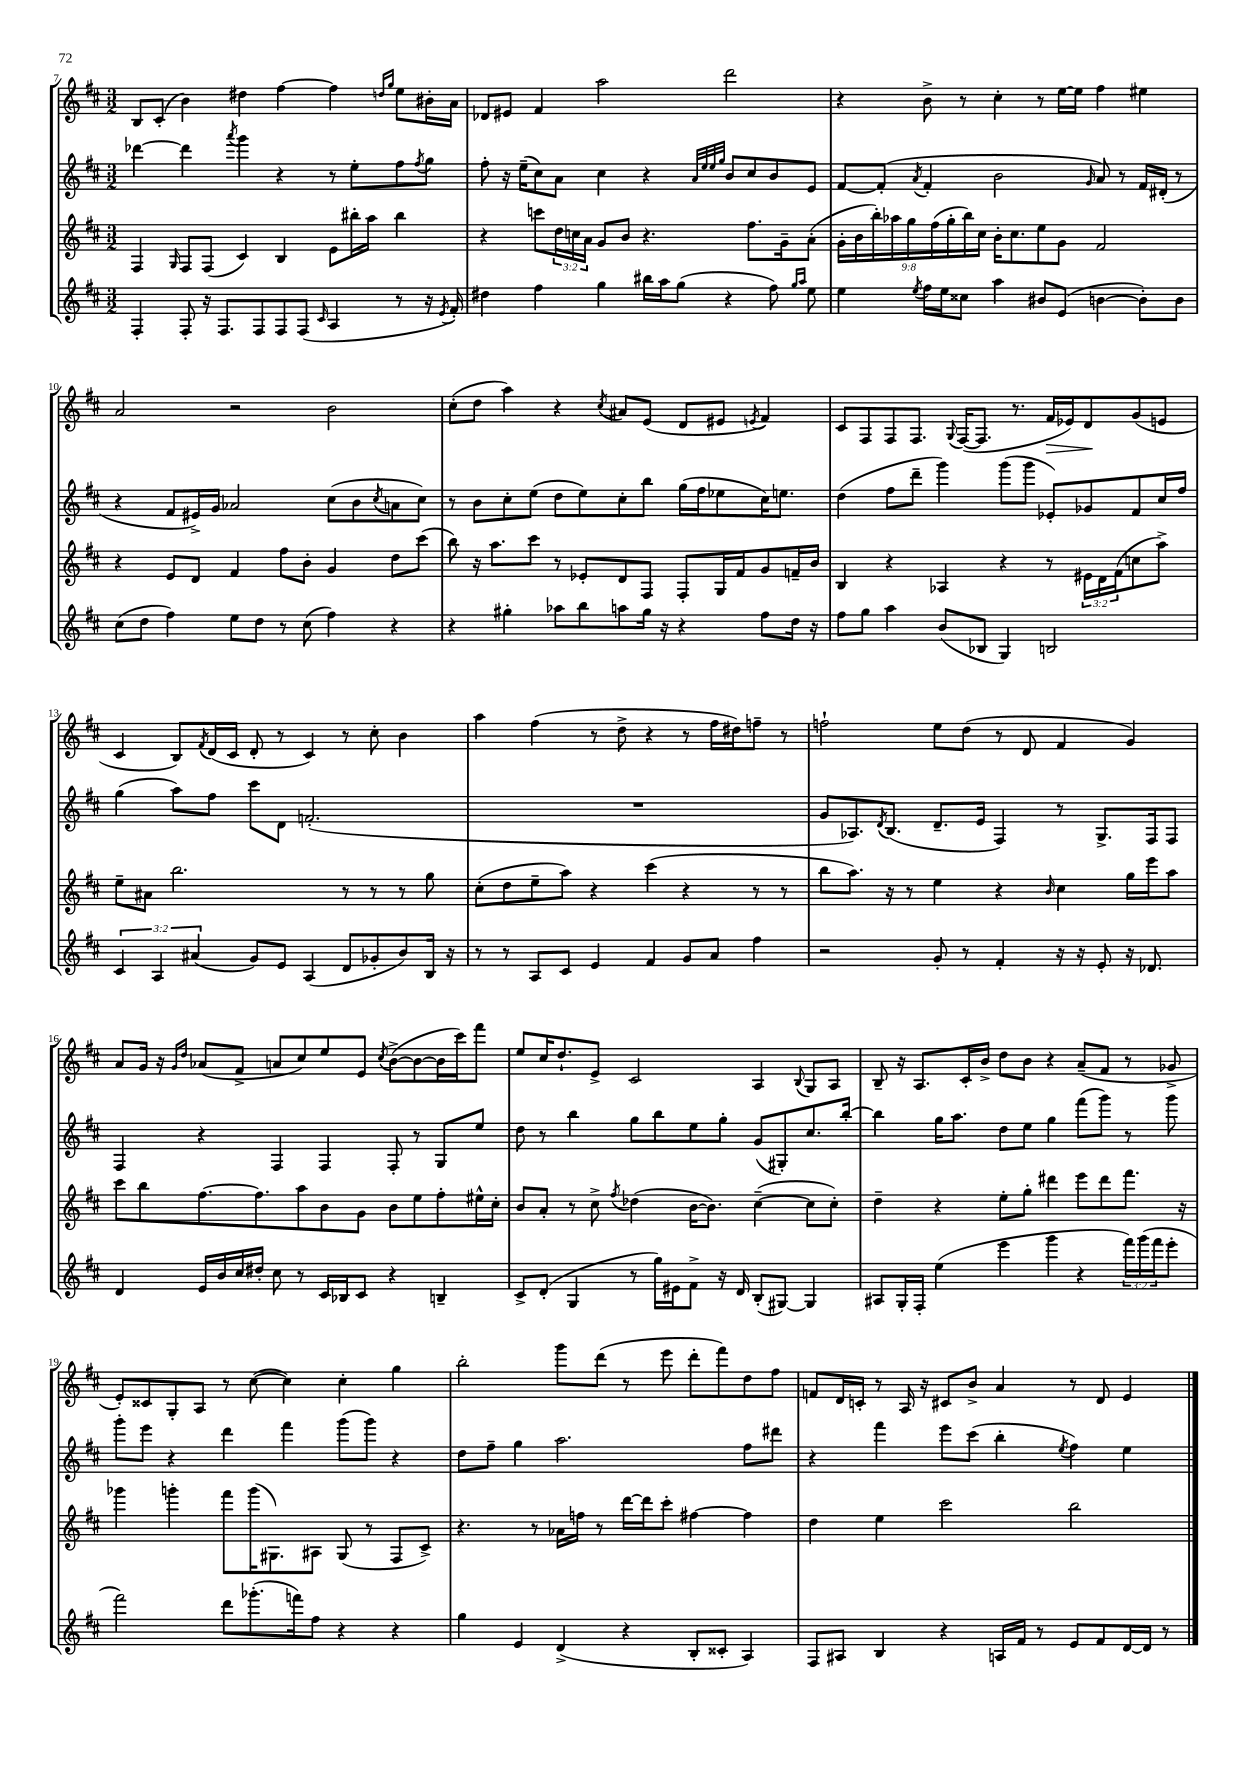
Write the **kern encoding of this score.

**kern	**kern	**kern	**kern
*staff4	*staff3	*staff2	*staff1
*clefG2	*clefG2	*clefG2	*clefG2
*k[f#c#]	*k[f#c#]	*k[f#c#]	*k[f#c#]
*M3/2	*M3/2	*M3/2	*M3/2
4F#'	4F#	[4ddd-	8B
.	.	.	(8c#'
.	16qqG	.	.
8F#'	8F#	4ddd-]	4b)
16r	(8F#	.	.
8.F#	.	.	.
.	.	8qaaa	.
.	4c#)	4ggg	4dd#
8F#	.	.	.
8F#	4B	4r	[4ff#
(8F#	.	.	.
16qqc#	.	.	.
4A	8e	8r	4ff#]
.	16bb#'	8ee'	.
.	16aa	.	.
.	.	.	16qqdd
.	.	.	16qqgg
8r	4bb#	8ff#	8ee
.	.	8qff#	.
16r	.	8gg	16b#'
8qe	.	.	.
16f#')	.	.	16a
=	=	=	=
4dd#	4r	8ff#'	8d-
.	.	16r	8e#
.	.	(16ee~	.
4ff#	8ccc	8cc#)	4f#
.	24dd	8a	.
.	24cc	.	.
.	24a	.	.
4gg	8g	4cc#	2aa
.	8b	.	.
16bb#	4.r	4r	.
16aa	.	.	.
(8gg	.	.	.
.	.	32qqa	.
.	.	32qqee	.
.	.	32qqee	.
.	.	32qqgg	.
4r	.	8b	2ddd
.	8.ff#	8cc#	.
8ff#)	.	8b	.
.	16g~	.	.
16qqgg	.	.	.
16qqaa	.	.	.
8ee	(8a'	8e	.
=	=	=	=
4ee	18g'	[8f#	4r
.	18b	.	.
.	18bb')	.	.
.	.	(8f#']	.
.	18aa-	.	.
.	18gg	.	.
8qee	.	8qa	.
16ff#	.	4f#'	8b^
.	(18ff#	.	.
16ee	.	.	.
.	18gg'	.	.
8cc##	.	.	8r
.	18bb)	.	.
.	18cc#	.	.
4aa	16b'	2b	4cc#'
.	8.cc#	.	.
8b#	8ee	.	8r
(8e	8g	.	[16ee
.	.	.	16ee]
.	.	16qqg	.
[4b	2f#	8a)	4ff#
.	.	8r	.
8b'])	.	16f#	4ee#
.	.	(16d#'	.
8b	.	8r	.
=	=	=	=
(8cc#	4r	4r	2a
8dd	.	.	.
4ff#)	8e	8f#	.
.	8d	16e#^)	.
.	.	16g	.
8ee	4f#	2a-	2r
8dd	.	.	.
8r	8ff#	.	.
(8cc#	8b'	.	.
4ff#)	4g	(8cc#	2b
.	.	8b	.
.	.	8qcc#	.
4r	8dd	8a	.
.	(8ccc#	8cc#)	.
=	=	=	=
4r	8bb)	8r	(8cc#'
.	16r	8b	8dd
.	8.aa	.	.
4gg#'	.	8cc#'	4aa)
.	8ccc#	(8ee	.
8aa-	8r	8dd	4r
8bb	8e-'	8ee)	.
.	.	.	8qcc#
8aa	8d	8cc#'	8a#
16gg#	8F#	8bb	(8e
16r	.	.	.
4r	8F#'	(16gg	8d
.	.	16ff#	.
.	16G	8ee-	8e#
.	16f#	.	.
.	.	.	8qe
8ff#	8g	16cc#)	4f#)
.	.	8.ee	.
16dd	16f~	.	.
16r	16b	.	.
=	=	=	=
8ff#	4B	(4dd	8c#
8gg	.	.	8F#
4aa	4r	8ff#	8F#
.	.	8ddd~	8.F#
(8b	4A-	4ggg)	.
.	.	.	8qqG
.	.	.	([16F#
8B-	.	.	8.F#]
4G)	4r	(8ggg	.
.	.	.	8.r
.	.	8ggg	.
2B	8r	8e-')	16f#
.	.	.	16e-)
.	24e#	8g-	8d
.	24d	.	.
.	(24f#	.	.
.	8cc	8f#	(8g
.	8aa^)	16cc#	8e
.	.	16ff#	.
=	=	=	=
6c#	8ee~	(4gg	4c#
.	8a#	.	.
6A	.	.	.
.	2.bb	8aa)	8B)
(6a#	.	.	.
.	.	.	8qf#
.	.	8ff#	(16d
.	.	.	16c#
8g)	.	8ccc#	8d'
8e	.	8d	8r
(4A	.	(2.f'	4c#)
8d	8r	.	8r
8g-'	8r	.	8cc#'
8b)	8r	.	4b
16B	8gg	.	.
16r	.	.	.
=	=	=	=
8r	(8cc#'	1.r	4aa
8r	8dd	.	.
8A	8ee~	.	(4ff#
8c#	8aa)	.	.
4e	4r	.	8r
.	.	.	8dd^
4f#	(4ccc#	.	4r
8g	4r	.	8r
8a	.	.	16ff#
.	.	.	16dd#)
4ff#	8r	.	8ff~
.	8r	.	8r
=	=	=	=
2r	8bb	8g	2ff`
.	8.aa)	8.A-)	.
.	.	8qd	.
.	16r	(8.B	.
.	8r	.	.
8g'	4ee	8.d~	8ee
8r	.	.	(8dd
.	.	16e	.
4f#'	4r	4F#)	8r
.	.	.	8d
.	16qqb	.	.
16r	4cc#	8r	4f#
16r	.	.	.
8e'	.	8.G^	.
16r	16gg	.	4g)
8.d-	16eee	16F#	.
.	8aa	8F#	.
=	=	=	=
4d	8ccc#	4F#	8a
.	8bb	.	16g
.	.	.	16r
.	.	.	16qqg
.	.	.	16qqdd
16e	[8.ff#	4r	(8a-
16b	.	.	.
16cc#	.	.	8f#^
16dd#'	8.ff#]	.	.
8cc#	.	4F#	8a
8r	8aa	.	8cc#)
16c#	8b	4F#	8ee
16B-	.	.	.
8c#	8g	.	8e
.	.	.	8qcc#
4r	8b	8F#'	([8b^
.	8ee	8r	8b_
4B~	8ff#'	8G	16b]
.	.	.	16ccc#)
.	16ee#^^	8ee	8fff#
.	16cc#'	.	.
=	=	=	=
8c#^	8b	8dd	8ee
(8d'	8a'	8r	16cc#
.	.	.	8.dd`
4G	8r	4bb	.
.	8cc#^	.	8e^
.	8qff#	.	.
8r	(4dd-	8gg	2c#
16gg)	.	8bb	.
16e#	.	.	.
8f#^	[16b	8ee	.
.	8.b])	.	.
16r	.	8gg'	.
16d	.	.	.
(8B'	([4cc#~	(8g	4A
[8G#)	.	8G#')	.
.	.	.	8qqB
4G#]	8cc#]	8.cc#	8G
.	8cc#')	.	8A
.	.	[16bb'	.
=	=	=	=
8A#	4dd~	4bb]	8B~
16G'	.	.	16r
16F#'	.	.	8.A
(4ee	4r	16gg	.
.	.	8.aa	.
.	.	.	16c#'
.	.	.	16b^
4eee	8ee'	8dd	8dd
.	8gg'	8ee	8b
4ggg	4ddd#	4gg	4r
4r	8eee	(8fff#	(8a~
.	8ddd#	8ggg)	8f#
24fff#)	8.fff#	8r	8r
(24ggg	.	.	.
24fff#	.	.	.
8eee'	.	8ggg	8g-^
.	16r	.	.
=	=	=	=
2fff#)	4ggg-	8ggg'	8e')
.	.	8eee	8c##
.	4ggg'	4r	8G'
.	.	.	8A
8ddd	8fff#	4ddd	8r
(8.ggg-'	(16ggg	.	([8cc#
.	8.G#)	.	.
.	.	4fff#	4cc#])
16fff)	.	.	.
8ff#	8A#	.	.
4r	(8G#	(8ggg	4cc#'
.	8r	8ggg)	.
4r	8F#	4r	4gg
.	8c#^)	.	.
=	=	=	=
4gg	4.r	8dd	2bb'
.	.	8ff#~	.
4e	.	4gg	.
.	8r	.	.
(4d^	16a-	2.aa	8ggg
.	16ff	.	.
.	8r	.	(8ddd
4r	[16ddd	.	8r
.	16ddd]	.	.
.	8ccc#'	.	8eee
8B'	[4ff#	.	8ddd'
8c##'	.	.	8fff#)
4A)	4ff#]	8ff#	8dd
.	.	8ddd#	8ff#
=	=	=	=
8F#	4dd	4r	8f
8A#	.	.	16d
.	.	.	16c'
4B	4ee	4fff#	8r
.	.	.	16A
.	.	.	16r
4r	2ccc#	8eee	8c#
.	.	(8ccc#	8b^
16A	.	4bb'	4a
16f#	.	.	.
8r	.	.	.
.	.	8qee	.
8e	2bb	4ff#)	8r
8f#	.	.	8d
[16d	.	4ee	4e
16d]	.	.	.
8r	.	.	.
==	==	==	==
*-	*-	*-	*-
